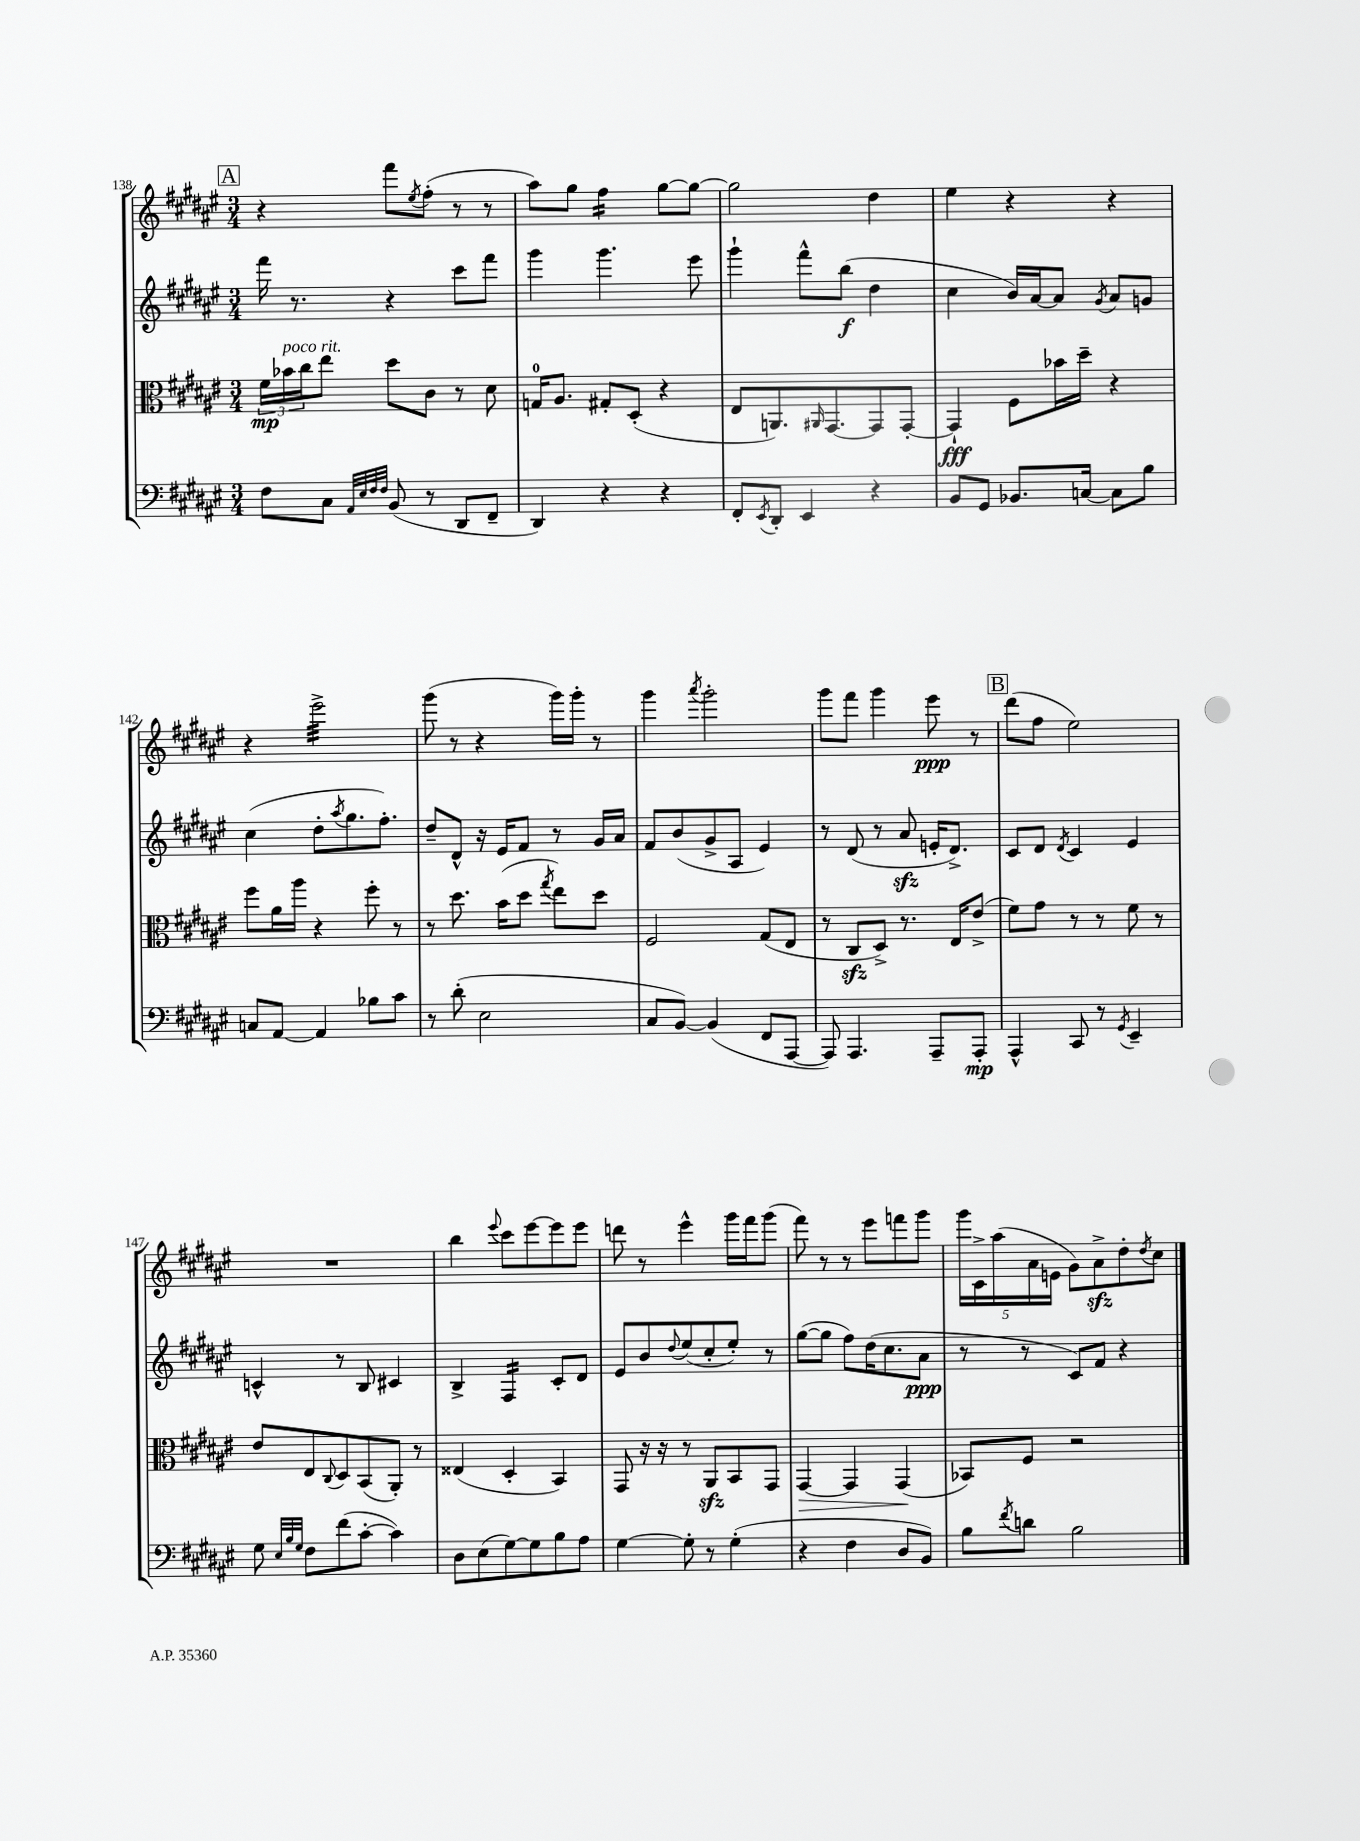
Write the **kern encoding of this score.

**kern	**kern	**kern	**kern
*staff4	*staff3	*staff2	*staff1
*clefF4	*clefC3	*clefG2	*clefG2
*k[f#c#g#d#a#e#]	*k[f#c#g#d#a#e#]	*k[f#c#g#d#a#e#]	*k[f#c#g#d#a#e#]
*M3/4	*M3/4	*M3/4	*M3/4
8F#	24f#	16fff#	4r
.	24b-	.	.
.	.	8.r	.
.	24cc#	.	.
8C#	8ee#	.	.
32qqAA#	.	.	.
32qqE#	.	.	.
32qqF#	.	.	.
32qqF#	.	.	.
(8BB	8dd#	4r	8fff#
.	.	.	8qee#
8r	8c#	.	(8ff#'
8DD#	8r	8ccc#	8r
8FF#~	8d#	8fff#	8r
=	=	=	=
4DD#)	16G	4ggg#	8aa#)
.	8.A#	.	.
.	.	.	8gg#
4r	8G#'	4.ggg#	4ff#
.	(8D#'	.	.
4r	4r	.	[8gg#
.	.	8eee#	8gg#_
=	=	=	=
8FF#'	8E#	4ggg#`	2gg#]
8qEE#	.	.	.
8DD#'	8.AA)	.	.
4EE#	.	8fff#^^	.
.	16qqAA#	.	.
.	[8.GG#	.	.
.	.	(8bb	.
4r	8GG#]	4dd#	4dd#
.	[8GG#'	.	.
=	=	=	=
8BB	4GG#`]	4cc#	4ee#
8GG#	.	.	.
8.BB-	8F#	16b)	4r
.	.	[16a#	.
.	16b-	8a#]	.
[16C	16dd#~	.	.
.	.	8qg#	.
8C]	4r	8a#	4r
8B	.	8g	.
=	=	=	=
8C	8ff#	(4cc#	4r
[8AA#	16a#	.	.
.	16aa#	.	.
4AA#]	4r	8dd#'	2eee#^
.	.	8qaa#	.
.	.	8.gg#	.
8B-	8ff#'	.	.
.	.	8.ff#')	.
8c#	8r	.	.
=	=	=	=
8r	8r	8dd#~	(8ggg#
(8d#'	8.dd#	8d#^^	8r
2E#	.	16r	4r
.	(16b	16e#	.
.	8dd#	8f#	.
.	8qgg#	.	.
.	8ee#)	8r	16ggg#)
.	.	.	16ggg#'
.	8dd#	16g#	8r
.	.	16a#	.
=	=	=	=
8C#	2F#	8f#	4ggg#
[8BB)	.	(8b	.
.	.	.	8qaaa#
(4BB]	.	8g#^	2ggg#'
.	.	8A#	.
8FF#	(8G#	4e#)	.
[8AAA#	8E#	.	.
=	=	=	=
8AAA#])	8r	8r	8ggg#
4.AAA#	8C#	(8d#	8fff#
.	8D#^)	8r	4ggg#
.	8.r	8a#	.
8AAA#~	.	16e'	8eee#
.	16E#	8.d#^)	.
8AAA#'	(8e#^	.	8r
=	=	=	=
4AAA#^^	8f#)	8c#	(8ddd#
.	8g#	8d#	8ff#
.	.	8qd#	.
8CC#	8r	4c#	2ee#)
8r	8r	.	.
8qGG#	.	.	.
4EE#~	8f#	4e#	.
.	8r	.	.
=	=	=	=
8G#	8e#	4c^^	2.r
32qqE#	.	.	.
32qqB	.	.	.
32qqG#	.	.	.
8F#	8E#	.	.
.	8qqC#	.	.
(8f#	8D#	8r	.
[8c#'	(8BB	8B	.
4c#])	8AA#')	4c#	.
.	8r	.	.
=	=	=	=
8D#	(4E##	4B^	4bb
(8E#	.	.	.
.	.	.	8qqeee#
[8G#)	4D#'	4F#	8ccc#
8G#]	.	.	[8eee#
8B	4BB)	8c#'	8eee#]
8A#	.	8d#	8eee#
=	=	=	=
[4G#	8GG#	8e#	8ddd
.	16r	8b	8r
.	16r	.	.
.	.	8qqdd#	.
8G#']	8r	(8ee#	4eee#^^
8r	8AA#	8cc#'	.
(4G#'	8BB	8ee#')	16ggg#
.	.	.	16fff#
.	8GG#	8r	(8ggg#
=	=	=	=
4r	[4GG#	([8gg#	8fff#)
.	.	8gg#]	8r
4F#	4GG#]	8ff#)	8r
.	.	(16dd#	8eee#
.	.	8.cc#	.
8D#	(4GG#	.	8fff
8BB)	.	8a#	8ggg#
=	=	=	=
8B	8BB-)	8r	20ggg#
.	.	.	20c#^
.	.	.	(20aa#
8qf#	.	.	.
8d	8F#	8r	.
.	.	.	20a#
.	.	.	20e
2B	2r	8c#)	8g#)
.	.	8f#	8a#^
.	.	4r	8dd#'
.	.	.	8qdd#
.	.	.	8cc#
==	==	==	==
*-	*-	*-	*-
